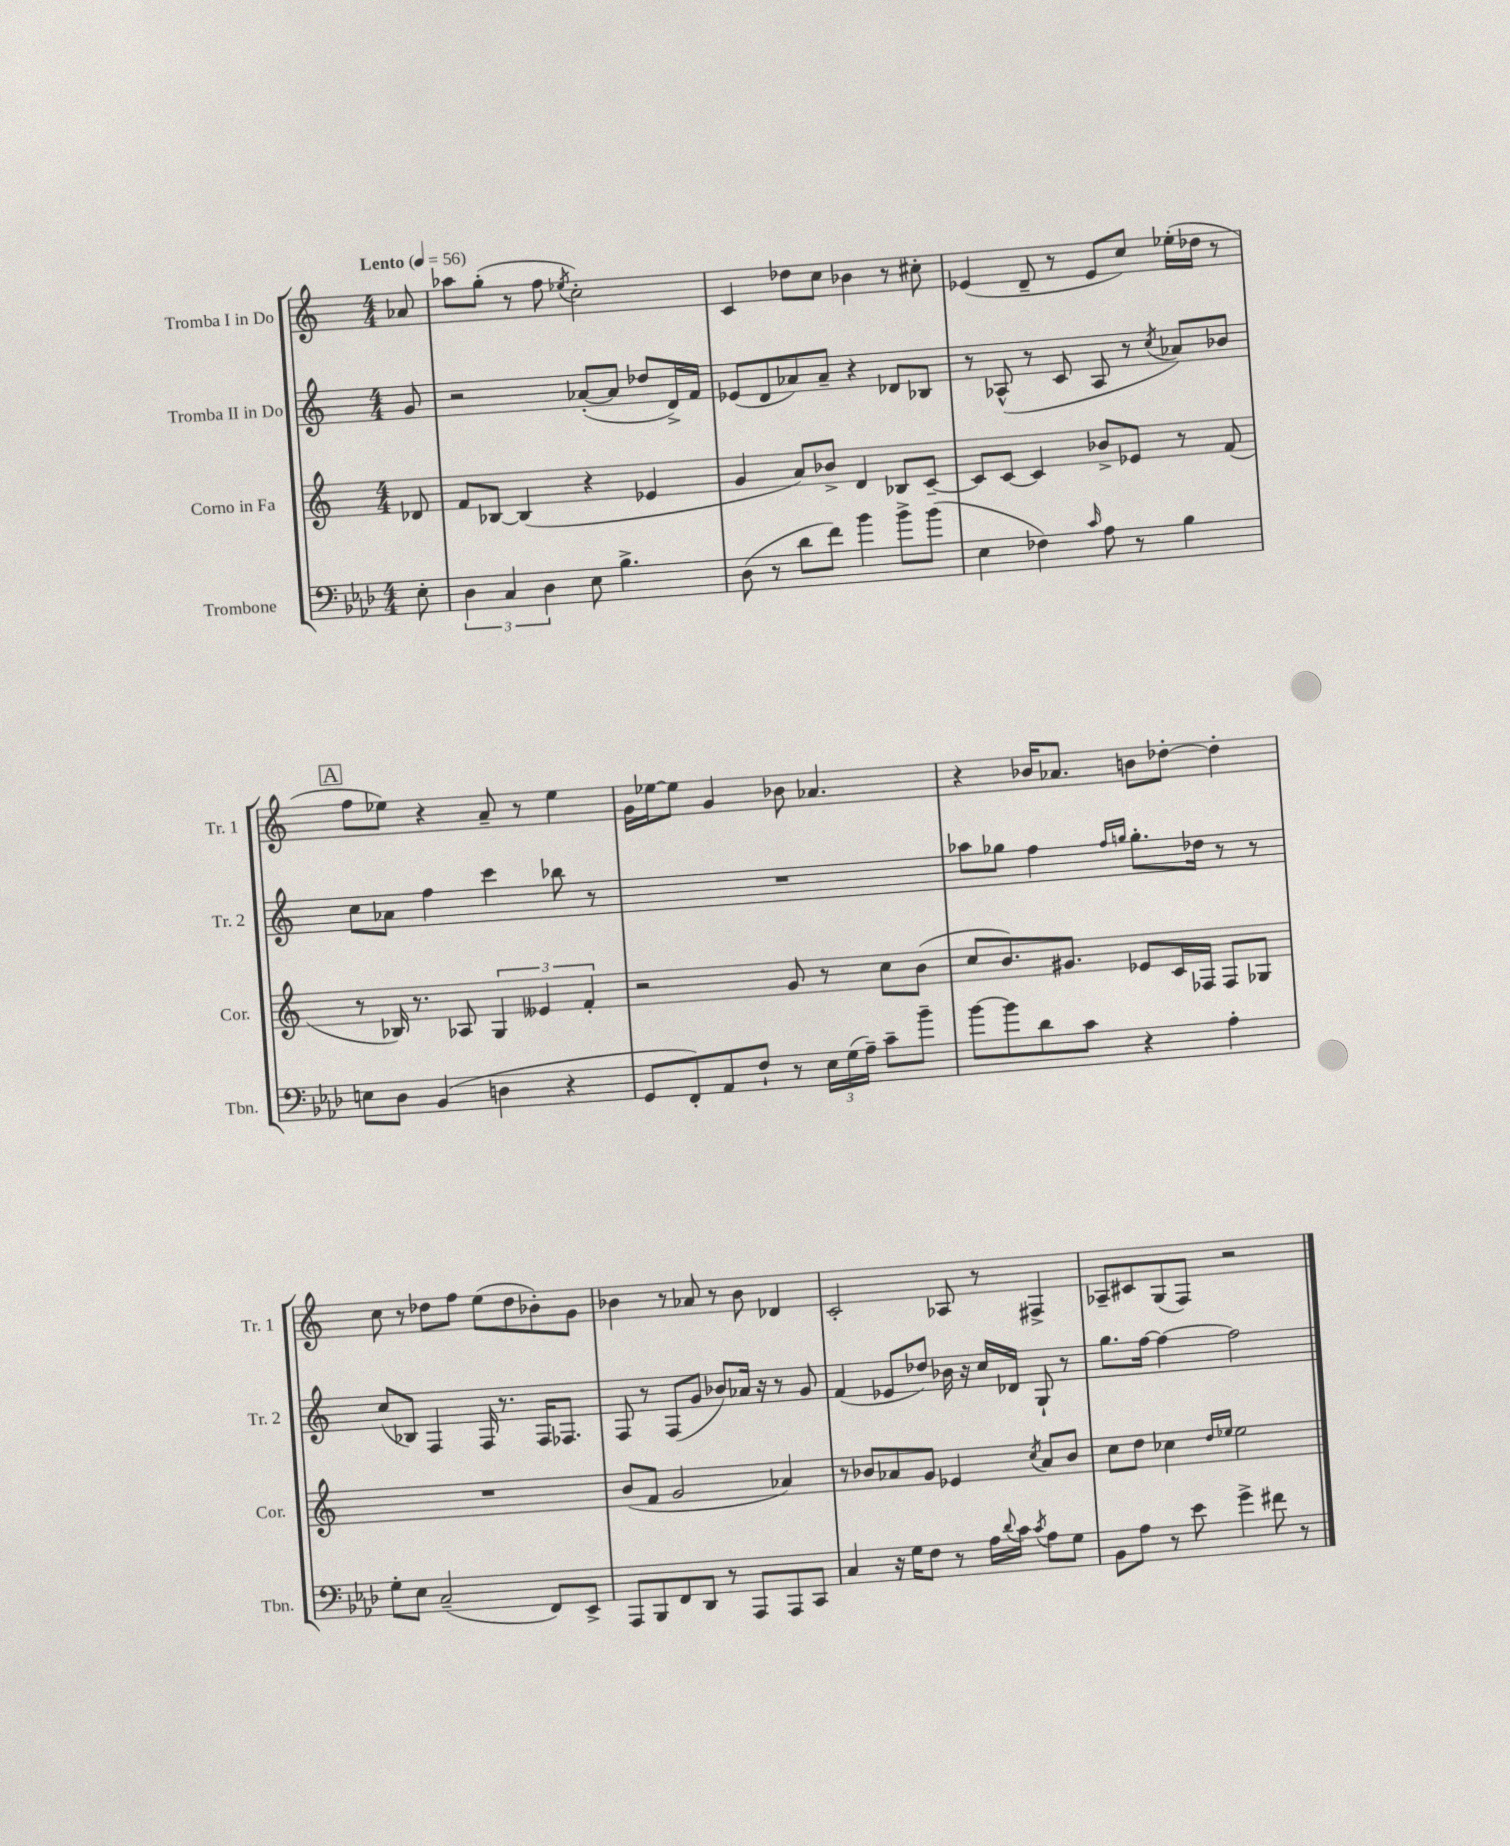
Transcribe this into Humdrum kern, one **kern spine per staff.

**kern	**kern	**kern	**kern
*part4	*part3	*part2	*part1
*staff4	*staff3	*staff2	*staff1
*I"Trombone	*I"Corno in Fa	*I"Tromba II in Do	*I"Tromba I in Do
*I'Tbn.	*I'Cor.	*I'Tr. 2	*I'Tr. 1
*clefF4	*clefG2	*clefG2	*clefG2
*k[b-e-a-d-]	*k[]	*k[]	*k[]
*M4/4	*M4/4	*M4/4	*M4/4
*MM56	*MM56	*MM56	*MM56
=	=	=	=
!	!	!	!LO:TX:a:B:t=Lento
8E-'\	8d-X/	8g/	8a-X/
=1	=1	=1	=1
6D-\	8f/L	2r	8aa-X\L
.	[8B-X/J	.	(8gg'\J
6C/	.	.	.
.	(4B-/]	.	8r
6D-\	.	.	.
.	.	.	8ff\
.	.	.	8qee-X/
8E-\	4r	([8a-X'/L	2cc'\)
4.B-^\	.	8a-/J]	.
.	4e-X/	8dd-X/L	.
.	.	16d^/L)	.
.	.	16f/JJ	.
=2	=2	=2	=2
(8D-\	4g/	(8e-X/L	4c/
8r	.	8d/	.
8d-\L	8a/L)	8a-X/)	8dd-X\L
8f\J)	8b-X^/J	8a-~/J	8cc\J
4b-\	4d/	4r	4b-X\
8b-^\L	8B-X/L	8d-X/L	8r
(8b-\J	[8c~/J	8B-X/J	8cc#X'\
=3	=3	=3	=3
4E-\	8c/L]	8r	(4e-X/
.	[8c/J	(8A-X^^/	.
4F-X\)	4c/]	8r	8d~/
.	.	8c/	8r
16qqc/	.	.	.
8A-\	8b-X^/L	8A-/	8e-/L
8r	8e-X/J	8r	8cc/J)
.	.	8qcc/	.
4B-\	8r	8a-X/L)	(16ee-X'\LL
.	.	.	16dd-X\JJ
.	(8f/	8b-X/J	8r
!!LO:LB:g=z
!!LO:REH:place=s1:t=A
=4	=4	=4	=4
8En\L	8r	8cc\L	8ff\L
8D-\J	16B-X/)	8a-X\J	8ee-X\J)
.	8.r	.	.
(4BB-/	.	4ff\	4r
.	8A-X/	.	.
4Dn\	6G/	4ccc\	8a~/
.	.	.	8r
.	6e--X/	.	.
4r	.	8bb-X\	4ee-\
.	6f'/	.	.
.	.	8r	.
=5	=5	=5	=5
8GG/L	2r	1r	16g\LL
.	.	.	[16ee-X\J
8FF'/)	.	.	8ee-\J]
8AA-/	.	.	4g/
8F`/J	.	.	.
8r	8g/	.	8b-X\
24E-\LL	8r	.	4.a-X/
(24G\	.	.	.
24A-~\JJ)	.	.	.
8c~\L	8cc\L	.	.
8b-~\J	(8b\J	.	.
=6	=6	=6	=6
[8b-\L	8cc/L	8aa-X\L	4r
8b-\]	8.b/)	8gg-X\J	.
8d-\	.	4ff\	16b-X/KL
.	8.g#X/J	.	8.a-X/J
8c\J	.	.	.
.	.	16qqff/LL	.
.	.	16qqggn/JJ	.
4r	8e-X/L	8.gg'\L	8bn\L
.	16c/L	.	[8dd-X'\J
.	16F-X/JJ	16dd-X\Jk	.
4A-'\	8F-/L	8r	4dd-'\]
.	8G-X/J	8r	.
!!LO:LB:g=z
=7	=7	=7	=7
8G'\L	1r	(8cc/L	8cc\
8E-\J	.	8B-X/J)	8r
(2C~/	.	4F/	8dd-X\L
.	.	.	8ff\J
.	.	16F/	(8ee\L
.	.	8.r	.
.	.	.	8dd-\
8FF/L)	.	16F/KL	8b-X'\)
.	.	8.F-X/J	.
8EE-^/J	.	.	8g\J
=8	=8	=8	=8
8AAA-/L	(8b/L	8F/	4b-X\
8BBB-/	8f/J	8r	.
8FF/	2g/	(8F/L	8r
8DD-/J	.	8g/J	8a-X/
8r	.	8b-X/L)	8r
8AAA-/L	.	16a-X/Jk	8b-\
.	.	16r	.
8AAA-/	4a-X/)	8r	4d-X/
8CC/J	.	8g/	.
=9	=9	=9	=9
4C/	8r	(4f/	2c'/
.	8b-X/L	.	.
16r	8a-X/	8e-X/L	.
16G\KL	.	.	.
8F\J	8g/J	8dd-X/J)	.
8r	4e-X/	16b-X\	8A-X/
.	.	16r	.
16A-\LL	.	16cc/LL	8r
8qqd-/	.	.	.
16c\JJ	.	16d-X/JJ	.
8qc/	8qcc/	.	.
8A-\L	8a-/L	8G`/	4F#X^/
8G\J	8b-/J	8r	.
=10	=10	=10	=10
8BB-\L	8cc\L	8.gg\L	8A-X~/L
8A-\J	8dd\J	.	8c#X/
.	.	[16ff\Jk	.
8r	4cc-X\	4ff\_	(8G/
8e-\	.	.	8F/J)
.	16qqdd/LL	.	.
.	16qqee-X/JJ	.	.
4g^\	2ee-\	2ff\]	2r
8f#X\	.	.	.
8r	.	.	.
==	==	==	==
*-	*-	*-	*-
